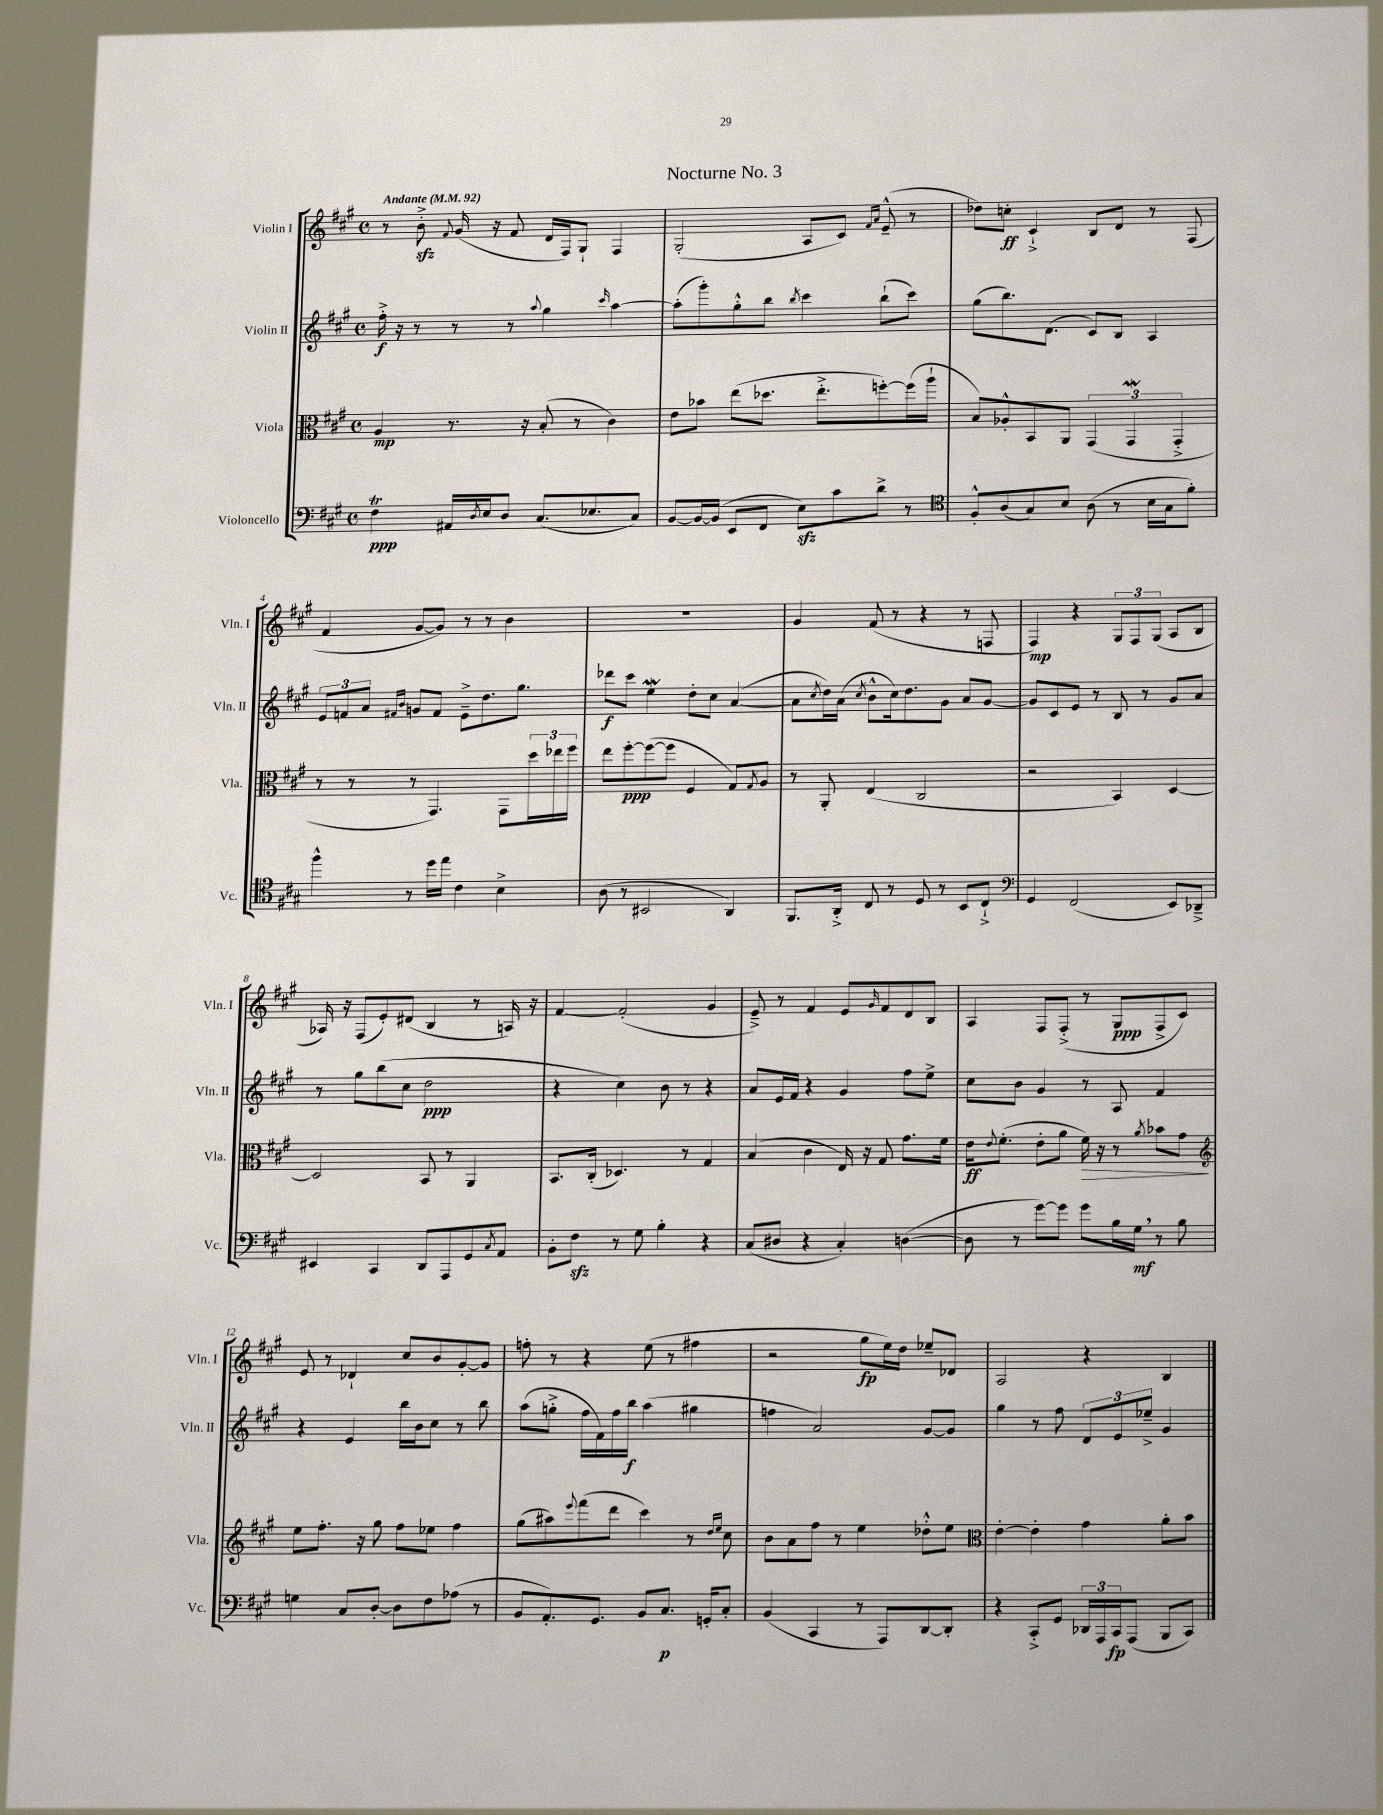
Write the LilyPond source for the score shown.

\header { title = "Nocturne No. 3" }
<<
\new StaffGroup <<
\new Staff = "s0" \with { instrumentName = "Violin I" shortInstrumentName = "Vln. I" } {
    \clef treble \key a \major \defaultTimeSignature \time 4/4 \tempo "Andante" 4 = 92
    r8 b'8-.->\sfz \appoggiatura { fis'8 } gis'16( r16 fis'8 d'16 fis16) gis8-! fis4 |
    gis2-.( a8 cis'8) \grace { fis'16 a'16 } e'8---^( r8 |
    des''8) c''8-.\ff cis'4-!-> b8 d'8 r8 fis8( |
    fis'4 gis'8~ gis'8) r8 r8 b'4 |
    R1 |
    gis'4 fis'8( r8 r4 r8 f8 |
    fis4\mp) r4 \tuplet 3/2 { gis8 fis8 gis8( } a8 b8 |
    aes16) r16 fis8( e'8-.) dis'8( b4 r8 a16) r16 |
    fis'4~ fis'2-.( gis'4 |
    e'8--->) r8 fis'4 e'8 \grace { gis'16 } fis'8 d'8 b8 |
    a4 fis8 fis8-.->( r8 gis8\ppp fis8-> cis'8) |
    e'8 r8 des'4-! cis''8 b'8 gis'8~-. gis'8 |
    f''8-. r8 r4 e''8( r8 fis''4 |
    r2 gis''8\fp e''16) d''16 ees''8-- des'8 |
    a2 r4 b4 \bar "|." |
}
\new Staff = "s1" \with { instrumentName = "Violin II" shortInstrumentName = "Vln. II" } {
    \clef treble \key a \major \defaultTimeSignature \time 4/4
    fis''16-.->\f r16 r8 r8 r8 \appoggiatura { a''8 } gis''4 \grace { cis'''16 } a''4~ |
    a''8-.( gis'''8-.) gis''8-.-^ b''8 \acciaccatura { b''8 } cis'''4 b''8-!( cis'''8) |
    gis''8( b''8.) d'8.( cis'8) b8 a4 |
    \tuplet 3/2 { e'8 f'8 a'8 } \grace { fis'16 b'16 } g'8 fis'8 e'8---> d''8. gis''8. |
    des'''8\f cis'''8 e''4\mordent d''8-. cis''8 a'4~( |
    a'8 \acciaccatura { cis''8 } d''16) a'16( \acciaccatura { cis''8 } b'8-^ cis''16) d''8. gis'8 a'8 gis'8~ |
    gis'8 cis'8 e'8 r8 b8 r8 gis'8 a'8 |
    r8 gis''8 b''8( cis''8 d''2\ppp |
    r4 cis''4) b'8 r8 r4 |
    a'8 e'16 fis'16 r4 gis'4 fis''8 e''8-> |
    cis''8 b'8 gis'4 r8 a8 fis'4 |
    r4 e'4 b''16 b'16 cis''8 r8 b''8 |
    a''8( g''8-.-> fis''16 fis'16) fis''16 b''16\f a''4( gis''4 |
    f''4 a'2) gis'8~ gis'8 |
    gis''4 r8 fis''8 \tuplet 3/2 { d'8 e'8 ees''8---> } gis'4 \bar "|." |
}
\new Staff = "s2" \with { instrumentName = "Viola" shortInstrumentName = "Vla." } {
    \clef alto \key a \major \defaultTimeSignature \time 4/4
    a4\mp r8. r16 b8-.( r8 cis'4) |
    e'8 bes'8 e''8( des''8. e''8.-.-> f''8~-.) f''16( a''16-! |
    b8) aes8-.-^ b,8 a,8 \tuplet 3/2 { gis,4( gis,4\mordent gis,4-.-> } |
    r8 r8 r8 gis,4.) gis,8 \tuplet 3/2 { d''16 ees''16 fis''16 } |
    e''8 fis''8~-.\ppp fis''8~( fis''8 fis4 gis8) \acciaccatura { gis8 } a8 |
    r8 a,8-. e4( cis2 |
    r2 b,4) d4~ |
    d2 b,8 r8 a,4 |
    b,8. cis16-.( des4.) r8 gis4 |
    b4( cis'4 e16) r16 gis8 gis'8. fis'16 |
    e'16\ff \appoggiatura { e'8 } fis'8.-.( e'8-. a'8 fis'16\>) r16 r8 \acciaccatura { a'8 } bes'8 gis'8\! |
    \clef treble e''8 fis''8.-. r16 gis''8 fis''8 ees''8 fis''4 |
    gis''8( ais''8) \appoggiatura { e'''8 } fis'''8( d'''8 cis'''4) r8 \grace { d''16 e''16 } cis''8 |
    b'8 a'8 fis''8 r8 e''4 des''8-.-^ e''8 |
    \clef alto e'4~-. e'4-. gis'4 a'8-. b'8 \bar "|." |
}
\new Staff = "s3" \with { instrumentName = "Violoncello" shortInstrumentName = "Vc." } {
    \clef bass \key a \major \defaultTimeSignature \time 4/4
    fis4\trill\ppp ais,16 \acciaccatura { d8 } e16 d8 cis8.( ees8. cis8) |
    b,8~ b,16~ b,16( e,8 fis,8 e8\sfz) cis'8 d'8-> r8 |
    \clef tenor fis8-.-^ a8( gis8) b8 a8( r8 b16 gis16 fis'8-.) |
    fis''4-^ r8 d''16 e''16 cis'4 b4-> |
    a8( r8 bis,2 a,4) |
    fis,8. a,16-.-> cis8 r8 d8 r8 b,8 cis8-!-> |
    \clef bass gis,4 fis,2( e,8) des,8---> |
    eis,4 cis,4 d,8 a,,8 gis,8 \acciaccatura { cis8 } a,8 |
    b,8-. fis8\sfz r8 gis8 b4-. r4 |
    cis8( dis8 r4 cis4-.) d4~( |
    d8 r8 gis'8~) gis'8 gis'8 b16 gis16\mf \breathe r8 b8 |
    g4 cis8 d8~-. d8 fis8 aes8( r8 |
    b,8 a,8.-.) gis,8. b,8 cis8.\p g,16-. cis8-. |
    b,4( cis,4 r8 a,,8) d,8~ d,8-. |
    r4 cis,8-.-> gis,8 \tuplet 3/2 { des,16 a,,16 cis,16\fp } a,,8( b,,8 cis,8) \bar "|." |
}
>>
>>
